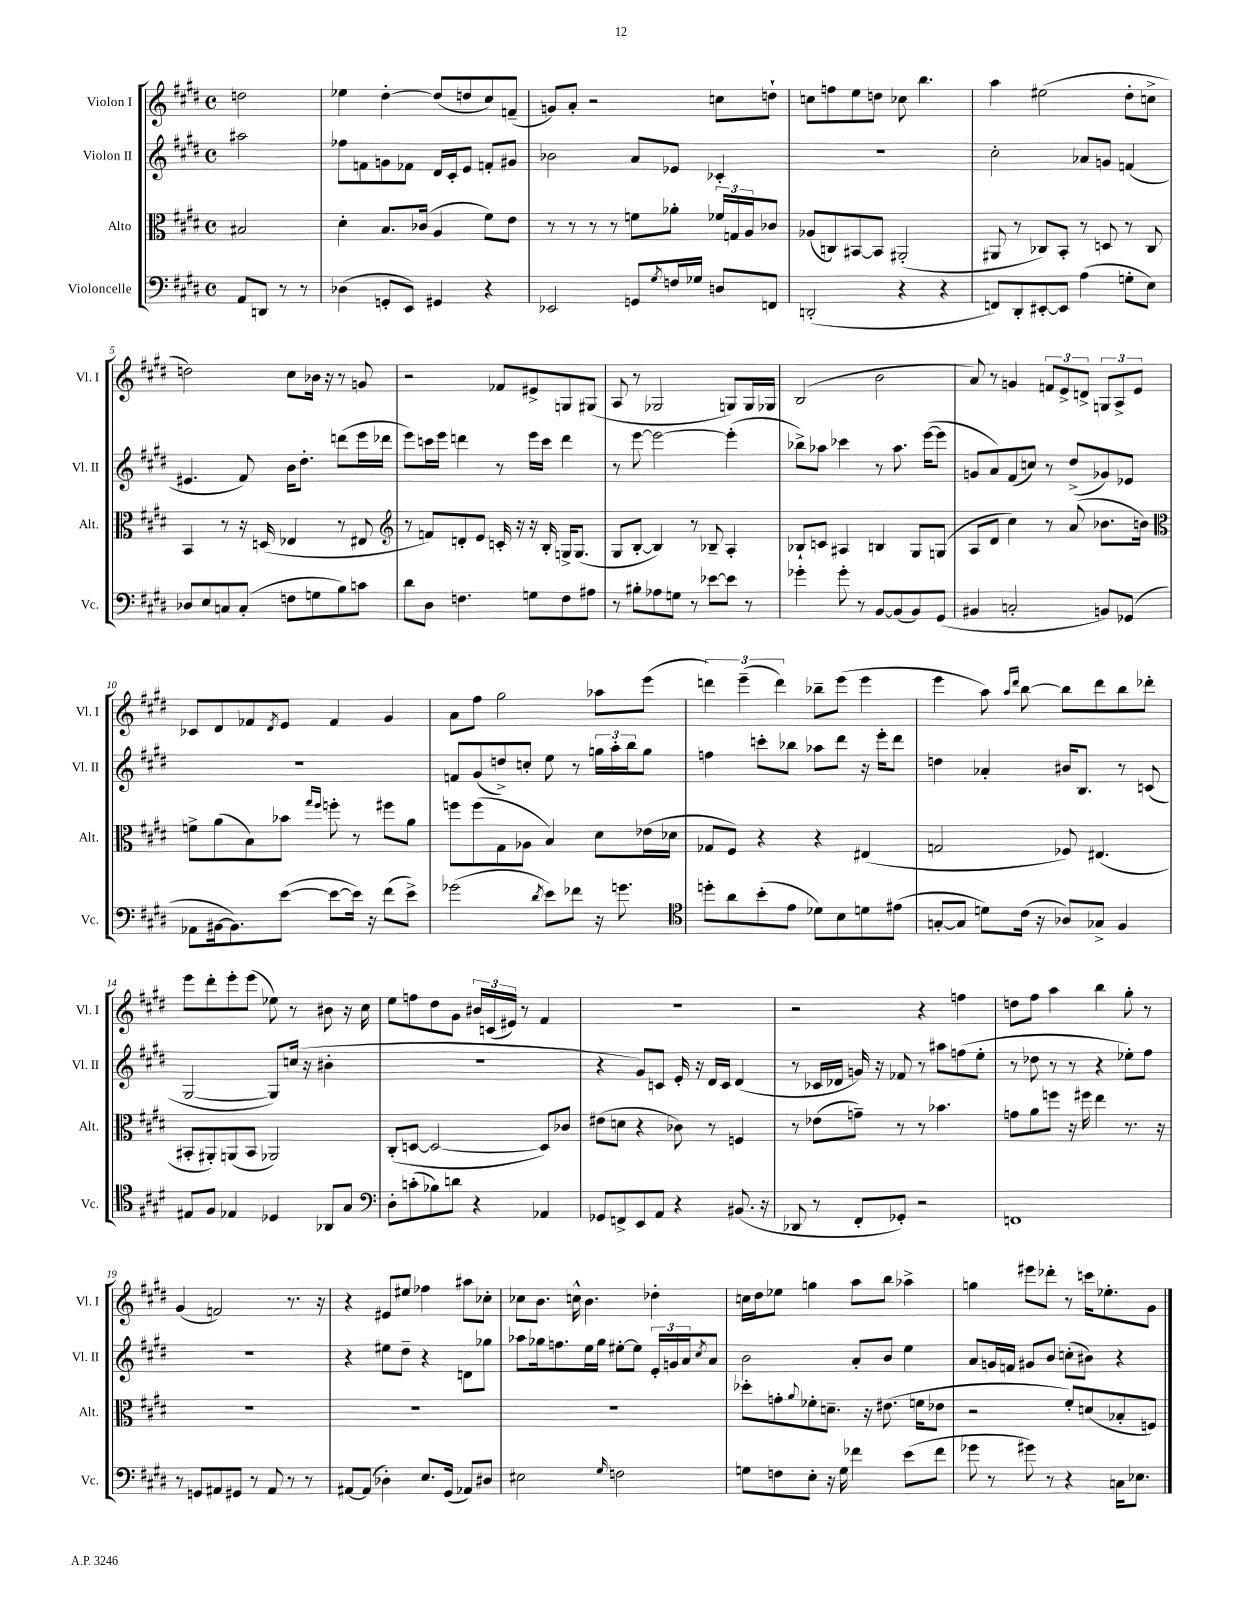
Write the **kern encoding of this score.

**kern	**kern	**kern	**kern
*staff4	*staff3	*staff2	*staff1
*clefF4	*clefC3	*clefG2	*clefG2
*k[f#c#g#d#]	*k[f#c#g#d#]	*k[f#c#g#d#]	*k[f#c#g#d#]
*M4/4	*M4/4	*M4/4	*M4/4
*met(c)	*met(c)	*met(c)	*met(c)
8AA/L	2B#/	2aa#\	2dd\
8DD/J	.	.	.
8r	.	.	.
8r	.	.	.
=	=	=	=
(4D-\	4d#'\	8ff-\L	4ee-\
.	.	8f\	.
8GG'/L	8.B/L	8g\	[4dd#'\
8EE/J)	.	8f-\J	.
.	(16c-/Jk	.	.
4GG#/	4A/	16d#/LL	(8dd#/]L
.	.	16c#'/J	.
.	.	8e/J	8dd/
4r	8f#\L)	8f'/L	8cc#/)
.	8e\J	8g#/J	(8f~/J
=	=	=	=
2EE-/	8r	2b-\	8g/L)
.	8r	.	8a'/J
.	8r	.	2r
.	8r	.	.
8GG/L	8f\L	8a/L	.
8qG#/	.	.	.
16F/L	8a-'\J	8e-/J	.
16G-/JJ	.	.	.
8D/L	24f-/LL	4c-'/	8cc\L
.	24G/	.	.
.	24A/J	.	.
8FF/J	8c-/J	.	8dd`\J
=	=	=	=
(2DD'/	(8A-/L	1r	8cc\L
.	8C/)	.	8ff\
.	[8BB#/	.	8ee\
.	8BB#/]J	.	8dd\J
4r	(2AA#'/	.	8cc-\
.	.	.	4.bb\
4r	.	.	.
=	=	=	=
8FF/L)	8AA#/	2cc#'\	4aa\
8DD#'/	8r	.	.
[8EE#'/	8C-/L)	.	(2ee#\
8EE#/]J	8BB'/J	.	.
(4A\	8r	8a-/L	.
.	8D/	8g/J	.
8G'\L	8r	(4f/	8dd#'\L
8E\J)	8C-/	.	8cc^\J
=	=	=	=
8D-/L	4BB/	4.e#/	2dd\)
8E/	.	.	.
8C/	8r	.	.
(8C'/J	16r	8f#/)	.
.	(16D/	.	.
8F\L	4E-/	16b\LK	8cc#\L
.	.	8.dd#'\J	.
8G\	.	.	16b-\Jk
.	.	.	16r
8B\)	8r	(8ddd\L	8r
8c\J	8E#/	16eee\L	8g/
.	.	16ddd-\JJ	.
=	=	=	=
*	*clefG2	*	*
8d#\L	8r	8eee\L)	2r
8D#\J	8f/L)	16ccc\L	.
.	.	16eee\JJ	.
4.F\	8d'/	4ddd\	.
.	8e/J	.	.
.	16c'/	8r	8f-/L
.	16r	.	.
8G\L	16r	16eee\LL	8e#^/
.	16B'/	16ccc\JJ	.
8F\	16G^/LK	4ddd\	8G/
.	(8.G/J	.	.
8A#\J	.	.	(8G#/J
=	=	=	=
8r	8G#/L	8r	8A/
8B#'\L	[8B'/J	[8eee\	8r
8A-\	4B/])	2eee\_	2G-/
8G\J	.	.	.
8r	8r	.	.
[8e-\L	8B-~/	.	.
8e-\]J	4A'/	(4eee'\]	8G/L)
8r	.	.	16G/L
.	.	.	16G-/JJ
=	=	=	=
4g-'\	8B-`/L	8bb-^\L)	(2B/
.	8c/J	8aa-\J	.
8g-'\	4A#/	4ccc-\	.
8r	.	.	.
[8BB/L	4B/	8r	2b\
(8BB/]	.	8.aa-\	.
8BB/)	8G#/L	.	.
.	.	([16eee\LK	.
(8GG#/J	(8G/J	8eee\]J	.
=	=	=	=
4BB#/	8A/L	8g/L	8a/)
.	8d#/J	8a/)	8r
2C'/	4cc#\)	(8f#/	4g/
.	.	8cc/J)	.
.	8r	8r	12f/L
.	.	.	12e^/
.	(8a/	(8dd#^/L	.
.	.	.	12d^/J
8BB/L)	8.b-\L	8g-/)	12G/L
.	.	.	12A^/
(8GG-/J	.	8e-/J	.
.	.	.	12e/J
.	16b\Jk)	.	.
=	=	=	=
*	*clefC3	*	*
8AA-\L	8f^\L	1r	8c-/L
[16BB#\k	(8a\	.	8d#/
8.BB#\])	.	.	.
.	8B\)	.	8f-/
.	.	.	8qd#/
([8e\J	8b-\J	.	8e/J
.	16qqgg#/LL	.	.
.	16qqff#/JJ	.	.
8e\_L	8ff'\	.	4f-/
16e\]Jk)	8r	.	.
16r	.	.	.
(8f#\L	8ff#\L	.	4g#/
8e^\J)	8a\J	.	.
=	=	=	=
(2g-\	8ff\L	8f/L	8a\L
.	(8ff\	(8g#/	8ff#\J
.	8G#\	8dd^/)	2gg#\
.	8A-\J	8cc'/J	.
8qd#/	.	.	.
8e\L)	4B/)	8ee\	.
8f-\J	.	8r	.
16r	8d#\L	24gg\LL	8aa-\L
.	.	24aa'\	.
8.g\	.	.	.
.	.	24bb\J	.
.	(16e-\L	8gg\J	(8eee\J
.	16d-\JJ	.	.
=	=	=	=
*clefC4	*	*	*
8dd'\L	8G-/L	4ff\	6ddd\)
8a\	8F#/J)	.	.
.	.	.	(6eee~\
(8b'\	4r	8ccc'\L	.
.	.	.	6ddd\)
8e\J	.	8bb-\J	.
8d-\L)	4r	8aa-\L	8bb-~\L
8B\	.	8ddd#\J	(8eee\J
8d\	(4E#/	16r	4eee\
.	.	16eee'\LK	.
(8e#\J	.	8ddd#\J	.
=	=	=	=
[8G'/L	2G/	4dd\	4eee\
8G/]J	.	.	.
8d\L)	.	4a-'/	8aa\)
.	.	.	16qqaa/LL
.	.	.	16qqddd#/JJ
(16c#\Jk	.	.	[8bb\
16r	.	.	.
8A-/L)	8F-/)	16b#/LK	8bb\]L
.	.	8.B/J	.
8G-^/J	(4.E#/	.	8ddd#\
4F#/	.	8r	8bb\
.	.	(8c/	8ddd-'\J
=	=	=	=
8E#/L	8BB#'/L	[2G#/	8eee\L
8F#/J	8AA#'/)	.	8ddd#'\
4E-/	(8AA/	.	8eee'\
.	8BB#/J	.	(8eee\J
4D-/	2AA-/)	8G#/]L)	8ee-\)
.	.	(16cc/Jk	8r
.	.	16r	.
8AA-/L	.	4b#'\	8b#\
8G#/J	.	.	16r
.	.	.	16cc#\
=	=	=	=
*clefF4	*	*	*
8D#'\L	(8C#'/L	1r	8ee\L
(8c'\	[8D/J	.	8ff\
8B-\)	2D/_	.	8dd#\
8d\J	.	.	8g#\J
4r	.	.	24b#/LL
.	.	.	(24c/
.	.	.	24e#/JJ)
.	.	.	8r
4AA-/	8D/]L)	.	4f#/
.	8c-/J	.	.
=	=	=	=
8GG-/L	(8e#\L	4r	1r
8FF^/	8d\J	.	.
8EE/	4r	8g#/L)	.
8AA/J	.	8c/J	.
4r	8c-\)	16e'/	.
.	.	16r	.
.	8r	16d#/LL	.
.	.	16c/JJ	.
(8.BB#/	4F/	(4d#/	.
16r	.	.	.
=	=	=	=
8DD-/	8r	8r	2r
8r	(8e-\L	16c-/LL	.
.	.	16d-/JJ	.
8FF#'/L	8g~\J)	16g/)	.
.	.	16r	.
8GG-'/J)	8r	8f-/	.
2r	8r	8r	4r
.	4.b-\	8aa#\L	.
.	.	(8ff\	4ff\
.	.	8ee'\J	.
=	=	=	=
1FF	8g\L	8r	8dd\L
.	8a\	8dd-\	8ff#\J
.	8ff\J	8r	4aa\
.	16r	8r	.
.	16ff#\	.	.
.	4ee\	4r	4bb\
.	8.r	8ee-'\L)	8gg#'\
.	.	8ff#\J	8r
.	16r	.	.
=	=	=	=
8r	1r	1r	(4g#/
8GG/L	.	.	.
8AA#/	.	.	2f/)
8GG#/J	.	.	.
8r	.	.	.
8AA#/	.	.	.
8r	.	.	8.r
8r	.	.	.
.	.	.	16r
=	=	=	=
[8AA#/L	1r	4r	4r
(8AA#/]J	.	.	.
4D-'\)	.	8ee#\L	8e#/L
.	.	8dd#~\J	8ee#/J
8.E/L	.	4r	4ff-\
(16GG#/Jk	.	.	.
8AA-/L)	.	8d\L	8aa#\L
8D#/J	.	8gg-\J	8cc-'\J
=	=	=	=
2E#\	1r	8aa-\L	8cc-\L
.	.	16gg-\k	8.b\J
.	.	8.ff\	.
.	.	.	16cc^^\
.	.	16ee\L	4.b\
.	.	16gg-\JJ	.
16qqG#/	.	.	.
2F\	.	[8ee#'\L	.
.	.	8ee#\]J	.
.	.	24e'/LL	4dd-'\
.	.	24g/	.
.	.	24a/J	.
.	.	8qcc#/	.
.	.	8a/J	.
=	=	=	=
8G\L	8dd-'\L	2b\	16cc\LL
.	.	.	16dd#\J
8F\	8g'\	.	8ee-\J
.	8qqa/	.	.
8E'\J	8f-'\	.	4gg\
16r	8.d~\J	.	.
16G\	.	.	.
4f-\	.	8a'/L	8aa\L
.	16r	.	.
.	(8.e#\	8b/J	8bb\J
(8e\L	.	4ee\	4aa-^\
.	16f\LK	.	.
8f-\J	8e-\J	.	.
=	=	=	=
8g-\	2r	8a/L	4gg\
8r	.	16g/L	.
.	.	16f/JJ	.
8g#\)	.	8g#/L	8eee#\L
8r	.	8b/J	8ddd-'\J
4r	8f#'/L)	(8cc'\L	8r
.	(8d/	8b#\J)	16ccc\LK
.	.	.	8.ee-'\
16C\LK	8B-'/	4r	.
8.E-\J	.	.	.
.	8F/J)	.	8g#\J
==	==	==	==
*-	*-	*-	*-
